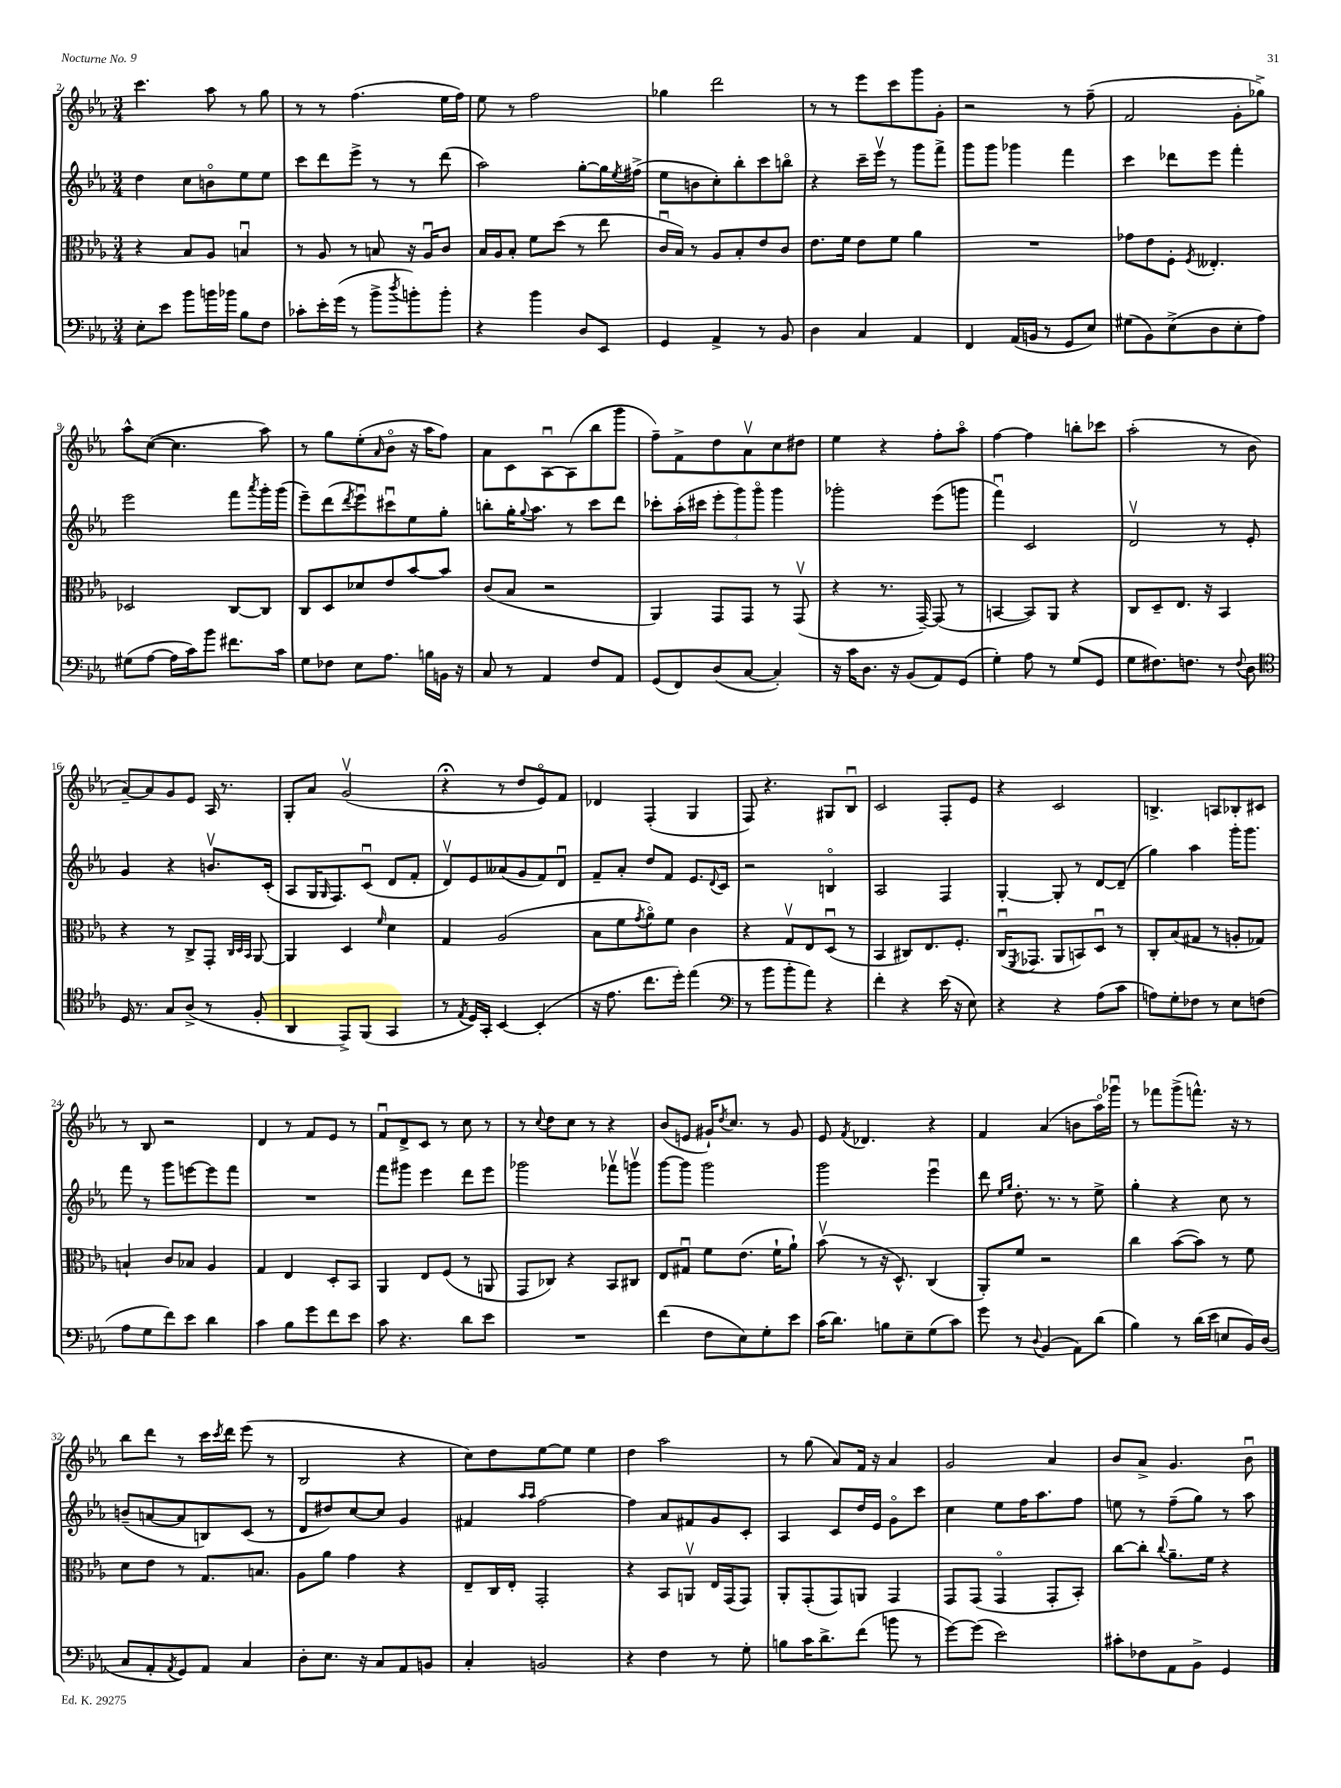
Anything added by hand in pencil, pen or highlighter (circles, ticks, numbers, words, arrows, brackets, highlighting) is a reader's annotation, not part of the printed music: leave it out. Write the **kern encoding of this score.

**kern	**kern	**kern	**kern
*staff4	*staff3	*staff2	*staff1
*clefF4	*clefC3	*clefG2	*clefG2
*k[b-e-a-]	*k[b-e-a-]	*k[b-e-a-]	*k[b-e-a-]
*M3/4	*M3/4	*M3/4	*M3/4
8E-'	4r	4dd	4.ccc
8e-	.	.	.
8b-	8B-	8cc	.
16b	8A-	8bo	8aa-
16b-	.	.	.
8B-	4Bu	8ee-	8r
8F	.	8ee-	8gg
=	=	=	=
8c-'	8r	8ccc	8r
16e-'	8A-	8ddd	8r
(16g	.	.	.
8r	8r	8eee-^	(4.ff
8b-^	8B	8r	.
8qdd	.	.	.
8b')	16r	8r	.
.	16A-u	.	.
8b'	8c	(8ddd	16ee-
.	.	.	16ff)
=	=	=	=
4r	16B-	2aa-)	8ee-
.	16A-	.	.
.	8B-'	.	8r
4b-	8f	.	2ff
.	(8dd	.	.
8D	8r	[8gg'	.
8EE-	8ee-	16gg]	.
.	.	8qee-	.
.	.	(16ff#^	.
=	=	=	=
4GG	16cu	8ee-	4gg-
.	16B-)	.	.
.	8r	8b	.
4AA-^	8A-	8cc')	2ddd
.	8B-'	8bb-'	.
8r	8e-	8ccc	.
8BB-	8c	8bbo	.
=	=	=	=
4D	8.e-	4r	8r
.	.	.	8r
.	16f	.	.
4C	8e-	16ccc~	8eee-
.	.	16eee-v	.
.	8f	8r	8ccc
4AA-	4a-	8ggg	8ggg
.	.	8fff^	8g'
=	=	=	=
4FF	2.r	8ggg	2r
.	.	8ggg	.
(16AA-	.	4ggg-	.
16BB	.	.	.
8r	.	.	.
8GG	.	4fff	8r
8E-)	.	.	(8ff~
=	=	=	=
(8G#	8g-	4ccc	2f
8BB-)	8e-	.	.
(8E-^	8F'	8ddd-	.
.	8qF	.	.
8D	4.E--'	8eee-	.
8E-'	.	4fff'	8g'
8A-)	.	.	8gg-^)
=	=	=	=
(8G#	2D-	2eee-	8aa-^^
[8A-	.	.	([8cc
16A-]	.	.	4.cc]
16c)	.	.	.
8b-	.	.	.
8.f#	[8C	8fff	.
.	.	8qaaa-	.
.	8C]	16ggg'	8aa-)
16c	.	(16ggg	.
=	=	=	=
8G	8C	8eee-~)	8r
8F-	8D	(8ddd	8gg
.	.	8qddd	.
8E-	8d-	8eee-u)	(8ee-'
.	.	.	16qqa-
8.A-	8e-	8ccc#u	8b-o
.	[8b-	8ee-	16r
16B	.	.	16aa-
16BB	8b-]	8gg'	8ff)
16r	.	.	.
=	=	=	=
8C	(8c	8bb'	8a-
8r	8B-	16gg'	8c
.	.	8qqgg	.
.	.	8.aa-	.
4AA-	2r	.	[8A-u
.	.	8r	(8A-]
8F	.	8ccc	8bb-
8AA-	.	8ddd	8ggg
=	=	=	=
(8GG	4AA-)	8ccc-'	8ff~)
8FF)	.	(16aa-'	8f^
.	.	16ccc#	.
(8D	8GG	12eee-'	8dd
.	.	12ggg)	.
[8C	8GG	.	8a-v
.	.	12gggo	.
4C'])	8r	4ggg	8cc
.	(8GGv	.	8dd#
=	=	=	=
16r	4r	2ggg-'	4ee-
16c	.	.	.
8.D	.	.	.
.	8.r	.	4r
16r	.	.	.
(8BB-	.	.	.
.	[16GG~)	.	.
8AA-)	(8GG]	(8eee-	8ff'
(8GG	8r	8ggg	8aa-o
=	=	=	=
4G')	[4BB	4fffu)	[4ff
8A-	8BB])	2c	4ff]
8r	8AA-	.	.
(8G	4r	.	8bb'
8GG	.	.	8ccc-
=	=	=	=
8G	8C	2dv	(2aa-'
8.F#)	8D~	.	.
.	8.E-	.	.
8.F	.	.	.
.	16r	.	.
8r	4BB-	8r	8r
8qqF	.	.	.
8D	.	8e-'	8b-
=	=	=	=
*clefC4	*	*	*
16D	4r	4g	[8a-~)
8.r	.	.	.
.	.	.	8a-]
8G	8r	4r	8g
(8A-^	8C^	.	8e-
8r	8GG'	8.bv	16A-
.	.	.	8.r
.	32qqC	.	.
.	32qqD	.	.
.	32qqBB-	.	.
8F'	[8AA-	.	.
.	.	(16c'	.
=	=	=	=
4AA-	4AA-]	8A-	8G'
.	.	16G	8a-
.	.	16qqG	.
.	.	8.F)	.
8EE-^)	4D	.	(2gv
(8FF	.	(8cu	.
.	16qqf	.	.
4GG	4d	8d	.
.	.	8f'	.
=	=	=	=
8r	4G	8dv)	4r;
8qE-	.	.	.
16D)	.	8e-	.
16GG'	.	.	.
[4BB-	(2A-	(8a--	8r
.	.	8g	8dd
(4BB-']	.	8f)	8e-o)
.	.	8du	8f
=	=	=	=
16r	8B-	8f~	4d-
8.e-	.	.	.
.	8f	8a-'	.
.	8qg	.	.
8.cc	8a-o)	8dd	(4F'
.	8f	8f	.
16dd')	.	.	.
(4ee-	4c	8.e-	4G
.	.	8qqd	.
.	.	16c	.
=	=	=	=
*clefF4	*	*	*
8r	4r	2r	8F)
8b-	.	.	4.r
8b-'	8Gv	.	.
8a-)	8E-	.	.
4r	(8Du	4Bo	8G#
.	8r	.	8B-u
=	=	=	=
4f'	4BB-	2A-	2c
4r	8C#)	.	.
.	8.E-	.	.
(16e-	.	4F	8F'
16r	8.F'	.	.
8E-)	.	.	8e-
=	=	=	=
4r	(16Cu	[4G'	4r
.	8qFF	.	.
.	8.GG-	.	.
4r	8AA-	8G']	2c
.	8BB)	8r	.
(8A-	8Du	[8d	.
8c	8r	(8d~]	.
=	=	=	=
8A)	8C'	4gg)	4.B^
8G'	(8B-	.	.
8F-	8G#	4aa-	.
8r	8r	.	8A
8E-	8A'	16ggg'	8B-'
.	.	8.ggg	.
(8F	8G-)	.	8c#
=	=	=	=
8A-	4B`	8fff	8r
8G	.	8r	8B-
8f)	8c	8ggg	2r
8e-	8B-	[8eee	.
4d	4A-	8eee]	.
.	.	8fff	.
=	=	=	=
4c	4G	2.r	4d
8B-	4E-	.	8r
8g	.	.	8f
8f	8D'	.	8e-
8e-	8BB-	.	8r
=	=	=	=
8c	4AA-	8fff	8fu
4.r	.	8ggg#	8d^
.	8E-	4eee-	8c
.	(8F	.	8r
8d	8r	8ddd	8cc
8e-	8AA	8eee-	8r
=	=	=	=
2.r	8GG	2ggg-	8r
.	.	.	8qqcc
.	8C-)	.	8dd
.	4r	.	8cc
.	.	.	8r
.	8BB-	8fff-v	4r
.	8C#	8gggv	.
=	=	=	=
(4f	8E-	[8ggg	(8b-
.	8G#u	8ggg]	8e
8F	8f	2ggg	16g#`)
.	.	.	8qdd
.	.	.	8.cc
8E-)	(8.e-	.	.
8G'	.	.	8r
.	16f`	.	.
8e-	8a-`)	.	8g#
=	=	=	=
(16c	(8b-v	2ggg	8e-
8.d)	.	.	.
.	.	.	8qf
.	8r	.	4.d-
8B	16r	.	.
.	8.D^^)	.	.
8E-~	.	.	.
(8G	(4C	4eee-u	4r
8c)	.	.	.
=	=	=	=
8g	8AA-')	8ddd	4f
.	.	16qqee-	.
.	.	16qqgg	.
8r	8f	8.dd'	.
8qqD	.	.	.
(4BB-	2r	.	(4a-
.	.	8.r	.
8AA-)	.	8r	8b
(8d	.	8ee-^	16aa-o)
.	.	.	16ggg-u
=	=	=	=
4B-)	4cc	4gg'	8r
.	.	.	8fff-
8r	([8b-	4r	(8ggg^
(16d	8b-])	.	8.fff^^)
16e-	.	.	.
8E	8r	8cc	.
.	.	.	16r
16BB-)	8f	8r	8r
(16D	.	.	.
=	=	=	=
8C	8d	(8b~	8bb-
8AA-'	8e-	[8a	8ddd
8qAA-	.	.	.
8GG)	8r	8a]	8r
8AA-	8.G	8B)	16ccc
.	.	.	8qccc
.	.	.	16ddd
4C	.	(8c	(8eee-
.	8.B	.	.
.	.	8r	8r
=	=	=	=
8D'	8A-	8d	2B-
8.E-	8a-	8dd#)	.
.	4g	[8cc	.
16r	.	.	.
8C	.	8cc]	.
8AA-	4r	4g	4r
8BB	.	.	.
=	=	=	=
4C'	8E-~	4f#	8cc)
.	16C	.	8dd
.	16E-'	.	.
.	.	16qqaa-	.
.	.	16qqaa-	.
2BB	2GG'	[2ff	[8ee-
.	.	.	8ee-]
.	.	.	4ee-
=	=	=	=
4r	4r	4ff]	4dd
4F	8BB-	8a-	2aa-
.	8AAv	8f#	.
8r	16E-	8g	.
.	(16GG	.	.
8G'	8GG)	8c'	.
=	=	=	=
8B	8AA-'	4A-	8r
16c	(8GG'	.	(8gg
8.d^	.	.	.
.	8GG)	8c	8a-)
(8f	8AA	16dd	16f
.	.	16e-	16r
8b	4GG	8go	4a-
8r	.	8ccc	.
=	=	=	=
[8g)	8GG	4cc	2g
(8g]	(8GG	.	.
2e-)	4GGo	8ee-	.
.	.	16ff	.
.	.	8.aa-	.
.	8GG'	.	4a-
.	8BB-')	8ff	.
=	=	=	=
8c#'	[8cc	8ee	8b-
8F-	8cc']	8r	8a-^
.	8qqcc	.	.
8AA-	8.a-~	(8ff~	4.g
8BB-^	.	8gg)	.
.	16f	.	.
4GG	4r	8r	.
.	.	8aa-	8b-u
==	==	==	==
*-	*-	*-	*-
